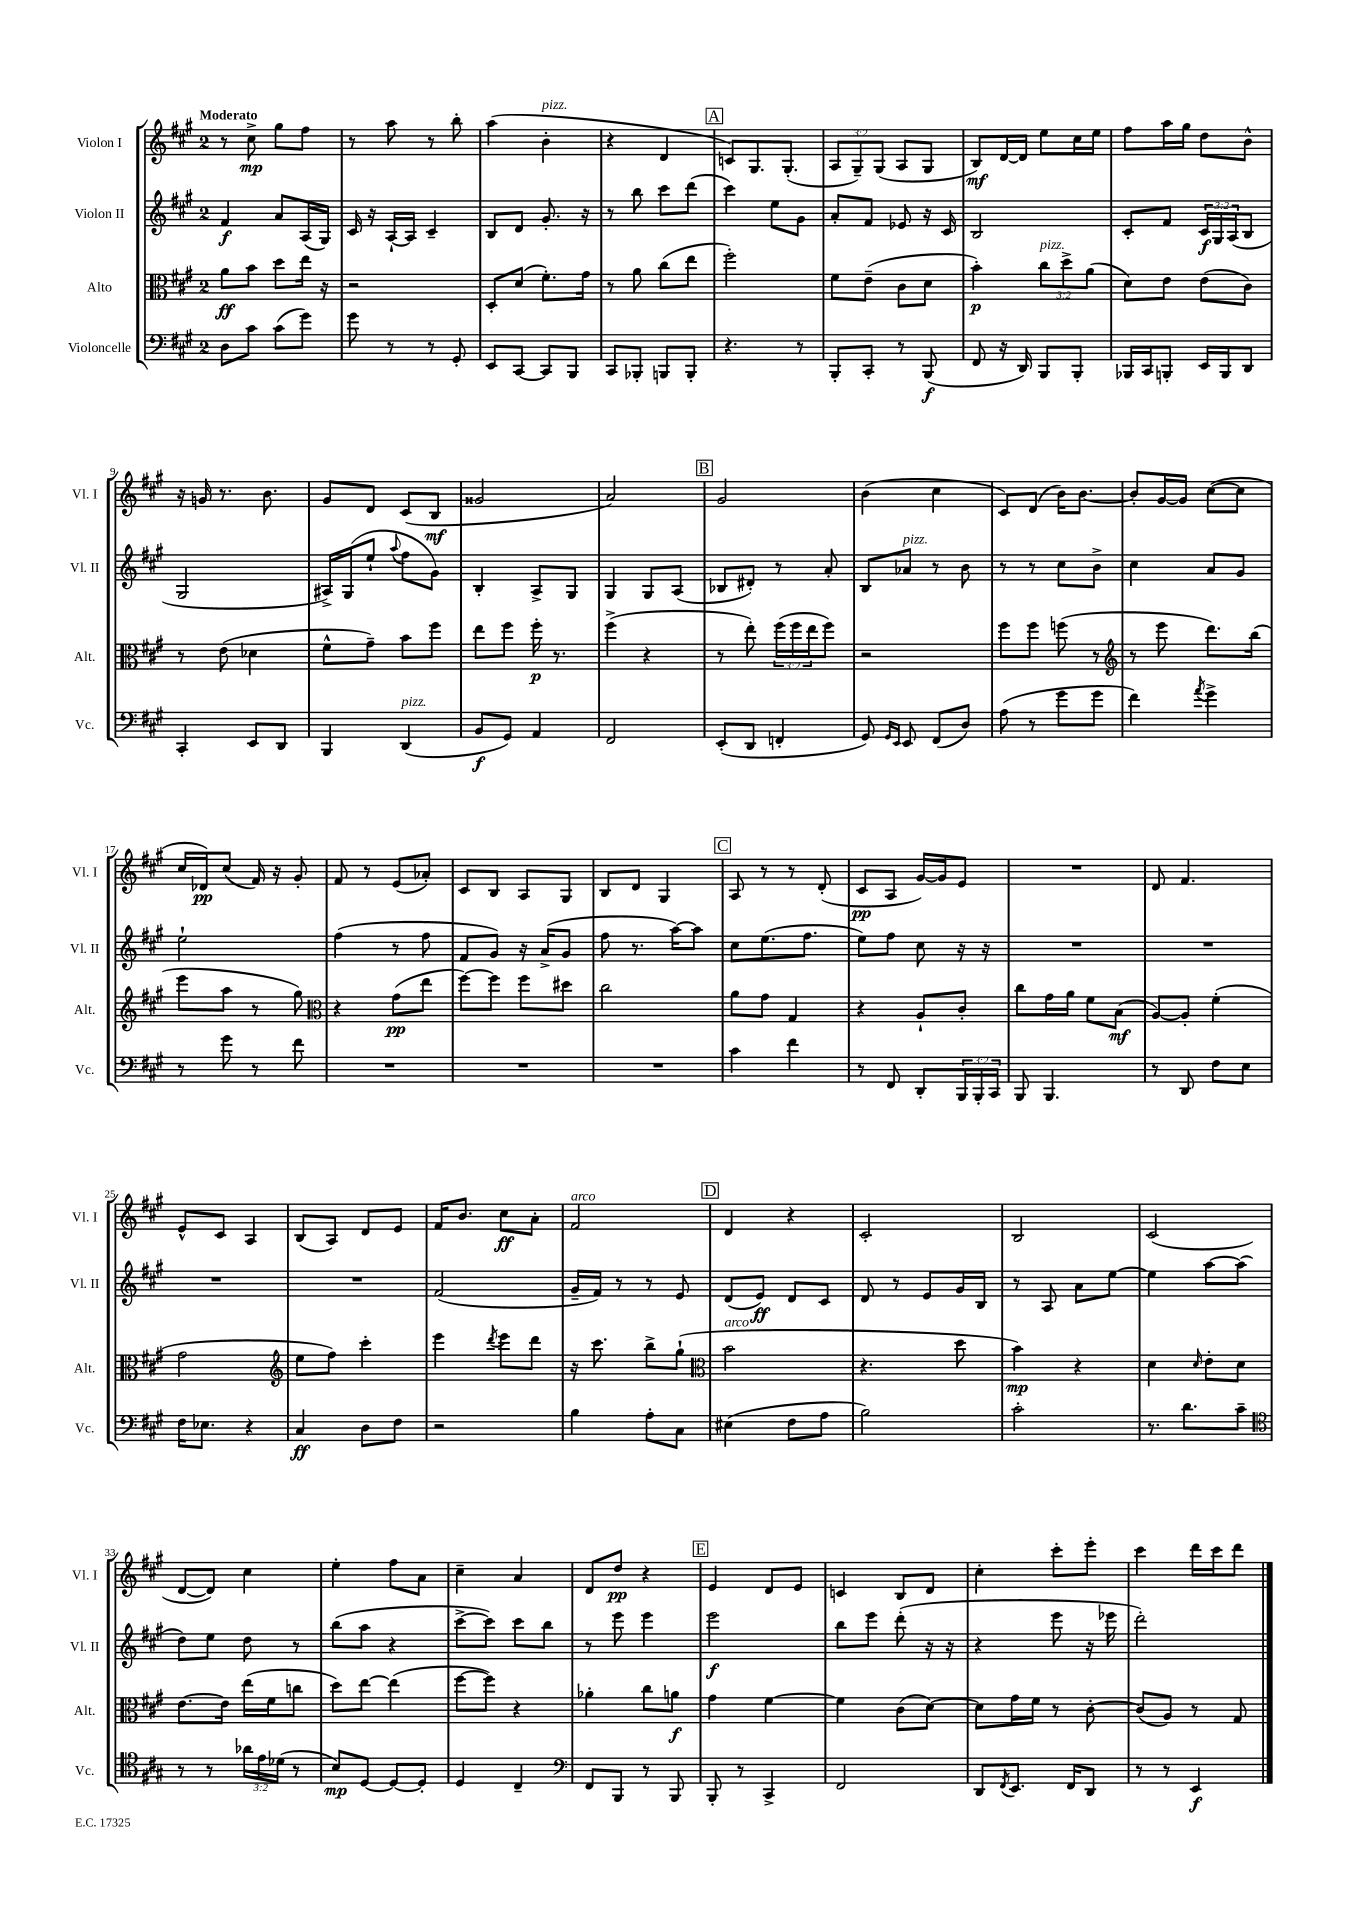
<<
\new StaffGroup <<
\new Staff = "s0" \with { instrumentName = "Violon I" shortInstrumentName = "Vl. I" } {
    \clef treble \key a \major \once \override Staff.TimeSignature.style = #'single-digit \time 2/4 \override Staff.TupletNumber.text = #tuplet-number::calc-fraction-text \tempo "Moderato"
    r8 cis''8->\mp gis''8 fis''8 |
    r8 a''8 r8 b''8-. |
    a''4( b'4-.^\markup { \italic "pizz." } |
    r4 d'4 |
    \mark \markup { \box "A" } c'8) gis8. gis8.-.( |
    \tuplet 3/2 { a8 gis8--) gis8( } a8 gis8 |
    b8\mf) d'16~ d'16 e''8 cis''16 e''16 |
    fis''8 a''16 gis''16 d''8 b'8-^ |
    r16 g'16 r8. b'8. |
    gis'8 d'8 cis'8( b8\mf |
    gisis'2 |
    a'2) |
    \mark \markup { \box "B" } gis'2 |
    b'4( cis''4 |
    cis'8) d'8( b'16) b'8.~ |
    b'8-. gis'16~ gis'16 cis''8~( cis''8 |
    cis''16 des'16\pp) cis''8( fis'16) r16 gis'8-. |
    fis'8 r8 e'8( aes'8-.) |
    cis'8 b8 a8 gis8 |
    b8 d'8 gis4 |
    \mark \markup { \box "C" } a8 r8 r8 d'8-.( |
    cis'8\pp a8 gis'16~) gis'16 e'8 |
    R2 |
    d'8 fis'4. |
    e'8-^ cis'8 a4 |
    b8( a8) d'8 e'8 |
    fis'16 b'8. cis''8\ff a'8-. |
    fis'2^\markup { \italic "arco" } |
    \mark \markup { \box "D" } d'4 r4 |
    cis'2-. |
    b2 |
    cis'2( |
    d'8~ d'8) cis''4 |
    e''4-. fis''8 a'8 |
    cis''4-- a'4 |
    d'8 d''8\pp r4 |
    \mark \markup { \box "E" } e'4 d'8 e'8 |
    c'4 b8 d'8 |
    cis''4-. cis'''8-. e'''8-. |
    cis'''4 d'''16 cis'''16 d'''8 \bar "|." |
}
\new Staff = "s1" \with { instrumentName = "Violon II" shortInstrumentName = "Vl. II" } {
    \clef treble \key a \major \once \override Staff.TimeSignature.style = #'single-digit \time 2/4 \override Staff.TupletNumber.text = #tuplet-number::calc-fraction-text
    fis'4\f a'8 a16( gis16) |
    cis'16 r16 a16~-! a16 cis'4-- |
    b8 d'8 gis'8.-. r16 |
    r8 b''8 cis'''8 d'''8( |
    \mark \markup { \box "A" } cis'''4) e''8 gis'8 |
    a'8-. fis'8 ees'8 r16 cis'16 |
    b2 |
    cis'8-. fis'8 \tuplet 3/2 { cis'16\f gis16 a16( } b8 |
    gis2 |
    ais16->) gis16( e''8-! \appoggiatura { a''8 } fis''8 gis'8) |
    b4-. a8-> gis8 |
    gis4 gis8 a8( |
    \mark \markup { \box "B" } bes8 dis'8-.) r8 a'8-. |
    b8 aes'8^\markup { \italic "pizz." } r8 b'8 |
    r8 r8 cis''8 b'8-> |
    cis''4 a'8 gis'8 |
    e''2-! |
    fis''4( r8 fis''8 |
    fis'8 gis'8) r16 a'16->( gis'8 |
    fis''8 r8. a''16~) a''8 |
    \mark \markup { \box "C" } cis''8 e''8.( fis''8. |
    e''8) fis''8 cis''8 r16 r16 |
    R2 |
    R2 |
    R2 |
    R2 |
    fis'2( |
    gis'16-- fis'16) r8 r8 e'8 |
    \mark \markup { \box "D" } d'8( e'8\ff) d'8 cis'8 |
    d'8 r8 e'8 gis'16 b16 |
    r8 a8 a'8 e''8~ |
    e''4 a''8~ a''8( |
    d''8) e''8 d''8 r8 |
    b''8( a''8 r4 |
    cis'''8~-> cis'''8) cis'''8 b''8 |
    r8 e'''8 e'''4 |
    \mark \markup { \box "E" } e'''2\f |
    b''8 e'''8 d'''8-.( r16 r16 |
    r4 e'''8 r16 ees'''16 |
    d'''2-.) \bar "|." |
}
\new Staff = "s2" \with { instrumentName = "Alto" shortInstrumentName = "Alt." } {
    \clef alto \key a \major \once \override Staff.TimeSignature.style = #'single-digit \time 2/4 \override Staff.TupletNumber.text = #tuplet-number::calc-fraction-text
    a'8\ff b'8 d''8 e''16 r16 |
    r2 |
    d8-. d'8( fis'8.-.) gis'16 |
    r8 a'8 cis''8( e''8 |
    \mark \markup { \box "A" } fis''2-.) |
    fis'8 e'8--( cis'8 d'8 |
    b'4-.\p) \tuplet 3/2 { cis''8^\markup { \italic "pizz." } d''8-> a'8( } |
    d'8) e'8 e'8( cis'8) |
    r8 e'8( des'4 |
    fis'8-^ gis'8--) b'8 fis''8 |
    e''8 fis''8 fis''16-.\p r8. |
    fis''4->( r4 |
    \mark \markup { \box "B" } r8 e''8-.) \tuplet 3/2 { fis''16( fis''16 e''16 } fis''8) |
    r2 |
    fis''8 fis''8 f''8( r8 |
    \clef treble r8 e'''8 d'''8.) b''16( |
    e'''8 a''8 r8 gis''8) |
    \clef alto r4 gis'8\pp( e''8 |
    fis''8~) fis''8 fis''8 dis''8 |
    cis''2 |
    \mark \markup { \box "C" } a'8 gis'8 gis4 |
    r4 a8-! cis'8-. |
    cis''8 gis'16 a'16 fis'8 b8\mf( |
    a8~) a8-. fis'4-.( |
    gis'2 |
    \clef treble e''8 fis''8) cis'''4-. |
    e'''4 \acciaccatura { d'''8 } e'''8 d'''8 |
    r16 cis'''8. b''8-> gis''8-!( |
    \mark \markup { \box "D" } \clef alto b'2^\markup { \italic "arco" } |
    r4. d''8 |
    b'4\mp) r4 |
    d'4 \grace { d'16 } e'8-. d'8 |
    e'8.~ e'16 e''16( fis'16 c''8 |
    d''8) e''8~ e''4( |
    fis''8~ fis''8) r4 |
    aes'4-. cis''8 a'8\f |
    \mark \markup { \box "E" } gis'4 fis'4~ |
    fis'4 cis'8( d'8~) |
    d'8 gis'16 fis'16 r8 cis'8~-. |
    cis'8( a8) r8 gis8 \bar "|." |
}
\new Staff = "s3" \with { instrumentName = "Violoncelle" shortInstrumentName = "Vc." } {
    \clef bass \key a \major \once \override Staff.TimeSignature.style = #'single-digit \time 2/4 \override Staff.TupletNumber.text = #tuplet-number::calc-fraction-text
    d8 cis'8 cis'8( gis'8) |
    gis'8 r8 r8 gis,8-. |
    e,8 cis,8~ cis,8 b,,8 |
    cis,8 bes,,8-. b,,8 b,,8-. |
    \mark \markup { \box "A" } r4. r8 |
    b,,8-. cis,8-. r8 b,,8\f( |
    fis,8 r16 d,16) b,,8 b,,8-. |
    bes,,16 cis,16 b,,8-. e,16 b,,16 d,8 |
    cis,4-. e,8 d,8 |
    b,,4 d,4^\markup { \italic "pizz." }( |
    b,8\f gis,8) a,4 |
    fis,2 |
    \mark \markup { \box "B" } e,8-.( d,8 f,4-. |
    gis,8) \grace { gis,16 e,16 } e,8 fis,8( d8) |
    a8( r8 gis'8 gis'8 |
    fis'4) \acciaccatura { a'8 } gis'4-> |
    r8 gis'8 r8 fis'8 |
    R2 |
    R2 |
    R2 |
    \mark \markup { \box "C" } cis'4 fis'4 |
    r8 fis,8 d,8-. \tuplet 3/2 { b,,16 b,,16-. cis,16 } |
    b,,8 b,,4. |
    r8 d,8 fis8 e8 |
    fis16 ees8. r4 |
    cis4\ff d8 fis8 |
    r2 |
    b4 a8-. cis8 |
    \mark \markup { \box "D" } eis4( fis8 a8 |
    b2) |
    cis'2-. |
    r8. d'8. cis'8-- |
    \clef tenor r8 r8 \tuplet 3/2 { aes'16 e'16 des'16( } r8 |
    b8\mp) d8~ d8~ d8-. |
    d4 cis4-- |
    \clef bass fis,8 b,,8 r8 b,,8 |
    \mark \markup { \box "E" } b,,8-. r8 cis,4-> |
    fis,2 |
    d,8 \acciaccatura { fis,8 } e,8. fis,16 d,8 |
    r8 r8 e,4\f \bar "|." |
}
>>
>>
